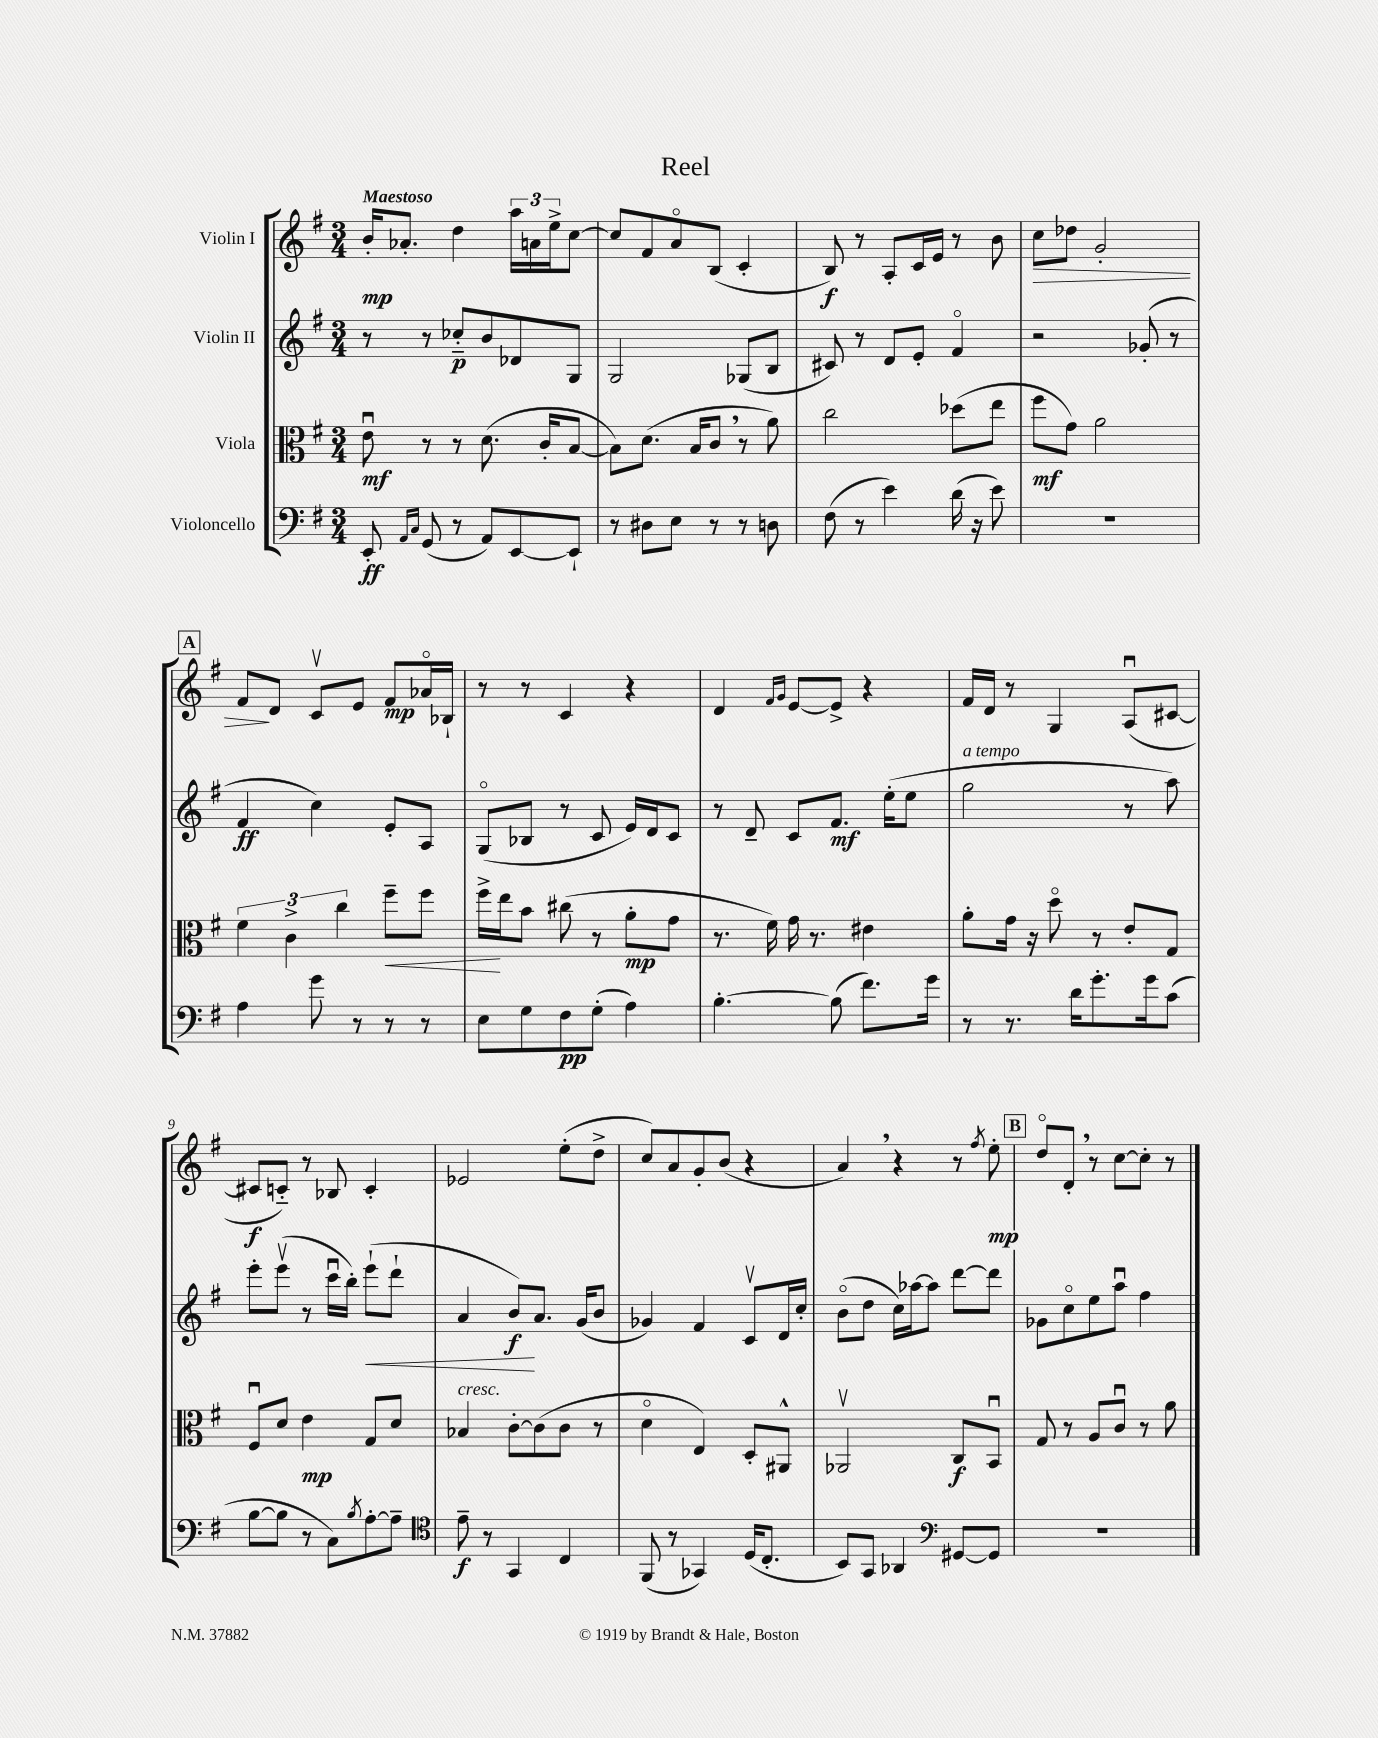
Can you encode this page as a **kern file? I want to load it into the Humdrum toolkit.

**kern	**dynam	**kern	**dynam	**kern	**dynam	**kern	**dynam
*part4	*part4	*part3	*part3	*part2	*part2	*part1	*part1
*staff4	*staff4	*staff3	*staff3	*staff2	*staff2	*staff1	*staff1
*I"Violoncello	*	*I"Viola	*	*I"Violin II	*	*I"Violin I	*
*clefF4	*	*clefC3	*	*clefG2	*	*clefG2	*
*k[f#]	*	*k[f#]	*	*k[f#]	*	*k[f#]	*
*M3/4	*	*M3/4	*	*M3/4	*	*M3/4	*
=1	=1	=1	=1	=1	=1	=1	=1
!	!	!	!	!	!	!LO:TX:a:B:t=Maestoso	!
8EE'/	ff	8eu\	mf	8r	.	16b'/KL	mp
.	.	.	.	.	.	8.a-X'/J	.
16qqAA/LL	.	.	.	.	.	.	.
16qqC/JJ	.	.	.	.	.	.	.
(8GG/	.	8r	.	8r	.	.	.
8r	.	8r	.	8cc-X/L	p	4dd\	.
8AA/L)	.	(8.d\	.	8b/	.	.	.
[8EE/	.	.	.	8d-X/	.	24aa\LL	.
.	.	.	.	.	.	24an\	.
.	.	16c'/KL	.	.	.	.	.
.	.	.	.	.	.	24ee^\J	.
8EE`/J]	.	[8B/J	.	8G/J	.	[8cc\J	.
=2	=2	=2	=2	=2	=2	=2	=2
8r	.	8B\L])	.	2G/	.	8cc/L]	.
8D#X\L	.	(8.d\J	.	.	.	8f#/	.
8E\J	.	.	.	.	.	8a/	.
.	.	16B/KL	.	.	.	.	.
8r	.	8c,/J	.	.	.	(8B/J	.
8r	.	8r	.	(8G-X/L	.	4c'/	.
8Dn\	.	8a\)	.	8B/J	.	.	.
=3	=3	=3	=3	=3	=3	=3	=3
(8F#\	.	2cc\	.	8c#X/)	.	8B/)	f
8r	.	.	.	8r	.	8r	.
4e\)	.	.	.	8d/L	.	8A'/L	.
.	.	.	.	8e'/J	.	16c/L	.
.	.	.	.	.	.	16e/JJ	.
(16d\	.	(8dd-X\L	.	4f#/	.	8r	.
16r	.	.	.	.	.	.	.
8e\)	.	8ee\J	.	.	.	8b\	.
=4	=4	=4	=4	=4	=4	=4	=4
!	!	!	!	!	!	!	!LO:HP:b
2.r	.	8ff#\L	mf	2r	.	8cc\L	>
.	.	8g\J)	.	.	.	8dd-X\J	.
.	.	2a\	.	.	.	2g'/	.
.	.	.	.	(8g-X'/	.	.	.
.	.	.	.	8r	.	.	.
!!LO:LB:g=z
!!LO:REH:place=s1:t=A
=5	=5	=5	=5	=5	=5	=5	=5
4A\	.	6f#\	.	4f#/	ff	8f#/L	.
.	.	.	.	.	.	8d/J	]
.	.	6c^\	.	.	.	.	.
8g\	.	.	.	4cc\)	.	8cv/L	.
.	.	6cc\	.	.	.	.	.
8r	.	.	.	.	.	8e/J	.
!	!	!	!LO:HP:b	!	!	!	!
8r	.	8ff#~\L	<	8e'/L	.	8f#/L	mp
8r	.	8ff#\J	.	8A/J	.	16a-X/L	.
.	.	.	.	.	.	16B-X`/JJ	.
=6	=6	=6	=6	=6	=6	=6	=6
8E\L	.	16ff#^\LL	.	(8G/L	.	8r	.
.	.	16ee\J	[	.	.	.	.
8G\	.	8b\J	.	8B-X/J	.	8r	.
8F#\	pp	(8cc#X\	.	8r	.	4c/	.
(8G'\J	.	8r	.	8c/	.	.	.
4A\)	.	8a'\L	mp	16e/LL)	.	4r	.
.	.	.	.	16d/J	.	.	.
.	.	8g\J	.	8c/J	.	.	.
=7	=7	=7	=7	=7	=7	=7	=7
[4.B'\	.	8.r	.	8r	.	4d/	.
.	.	.	.	8d~/	.	.	.
.	.	16f#\)	.	.	.	.	.
.	.	.	.	.	.	16qqf#/LL	.
.	.	.	.	.	.	16qqg/JJ	.
.	.	16g\	.	8c/L	.	[8e/L	.
.	.	8.r	.	.	.	.	.
(8B\]	.	.	.	8.f#/J	mf	8e^/J]	.
8.f#\L)	.	4e#X\	.	.	.	4r	.
.	.	.	.	(16ee'\KL	.	.	.
.	.	.	.	8ee\J	.	.	.
16g\Jk	.	.	.	.	.	.	.
=8	=8	=8	=8	=8	=8	=8	=8
!	!	!	!	!LO:TX:a:i:t=a tempo	!	!	!
8r	.	8a'\L	.	2gg\	.	16f#/LL	.
.	.	.	.	.	.	16d/JJ	.
8.r	.	16g\Jk	.	.	.	8r	.
.	.	16r	.	.	.	.	.
.	.	8dd\	.	.	.	4G/	.
16d\KL	.	.	.	.	.	.	.
8.g'\	.	8r	.	.	.	.	.
.	.	8e'/L	.	8r	.	(8Au/L	.
16g\k	.	.	.	.	.	.	.
(8c\J	.	8G/J	.	8aa\)	.	[8c#X/J	.
!!LO:LB:g=z
=9	=9	=9	=9	=9	=9	=9	=9
[8B\L	.	8F#u/L	.	8eee'\L	.	8c#X/L]	f
8B\J]	.	8d/J	.	(8eeev\J	.	8cn/J)	.
8r	.	4e\	mp	8r	.	8r	.
8C\L)	.	.	.	16cccu\LL	.	8B-X/	.
.	.	.	.	16bb'\JJ)	.	.	.
8qB/	.	.	.	.	.	.	.
!	!	!	!	!	!LO:HP:b	!	!
[8A'\	.	8G/L	.	(8eee`\L	<	4c'/	.
8A~\J]	.	8d/J	.	8ddd`\J	.	.	.
=10	=10	=10	=10	=10	=10	=10	=10
*clefC4	*	*	*	*	*	*	*
!	!	!LO:TX:a:i:t=cresc.	!	!	!	!	!
8e~\	f	4B-X/	.	4a/	.	2e-X/	.
8r	.	.	.	.	.	.	.
4GG/	.	[8c'\L	.	8b/L)	f	.	.
.	.	(8c\]	.	8.a/J	[	.	.
4C/	.	8c\J	.	.	.	(8ee'\L	.
.	.	.	.	(16g/KL	.	.	.
.	.	8r	.	8b/J	.	8dd^\J	.
=11	=11	=11	=11	=11	=11	=11	=11
(8FF#/	.	4d\	.	4g-X/)	.	8cc/L)	.
8r	.	.	.	.	.	8a/	.
4GG-X/)	.	4E/)	.	4f#/	.	8g'/	.
.	.	.	.	.	.	(8b/J	.
(16D/KL	.	8D'/L	.	8cv/L	.	4r	.
8.C'/J	.	.	.	.	.	.	.
.	.	8AA#X^^/J	.	16d/L	.	.	.
.	.	.	.	16cc'/JJ	.	.	.
=12	=12	=12	=12	=12	=12	=12	=12
8BB/L)	.	2AA-Xv/	.	(8b\L	.	4a,/)	.
8GG/J	.	.	.	8dd\J	.	.	.
4AA-X/	.	.	.	16cc\LL)	.	4r	.
.	.	.	.	[16aa-X\J	.	.	.
.	.	.	.	8aa-\J]	.	.	.
*clefF4	*	*	*	*	*	*	*
[8GG#X/L	.	8C/L	f	[8ddd\L	.	8r	.
.	.	.	.	.	.	8qff#/	.
8GG#/J]	.	8BBu/J	.	8ddd\J]	.	8ee'\	mp
!!LO:REH:place=s1:t=B
=13	=13	=13	=13	=13	=13	=13	=13
2.r	.	8G/	.	8g-X\L	.	8dd/L	.
.	.	8r	.	8cc\	.	8d',/J	.
.	.	8A/L	.	8ee\	.	8r	.
.	.	8cu/J	.	8aau\J	.	[8cc\L	.
.	.	8r	.	4ff#\	.	8cc'\J]	.
.	.	8a\	.	.	.	8r	.
==	==	==	==	==	==	==	==
*-	*-	*-	*-	*-	*-	*-	*-
